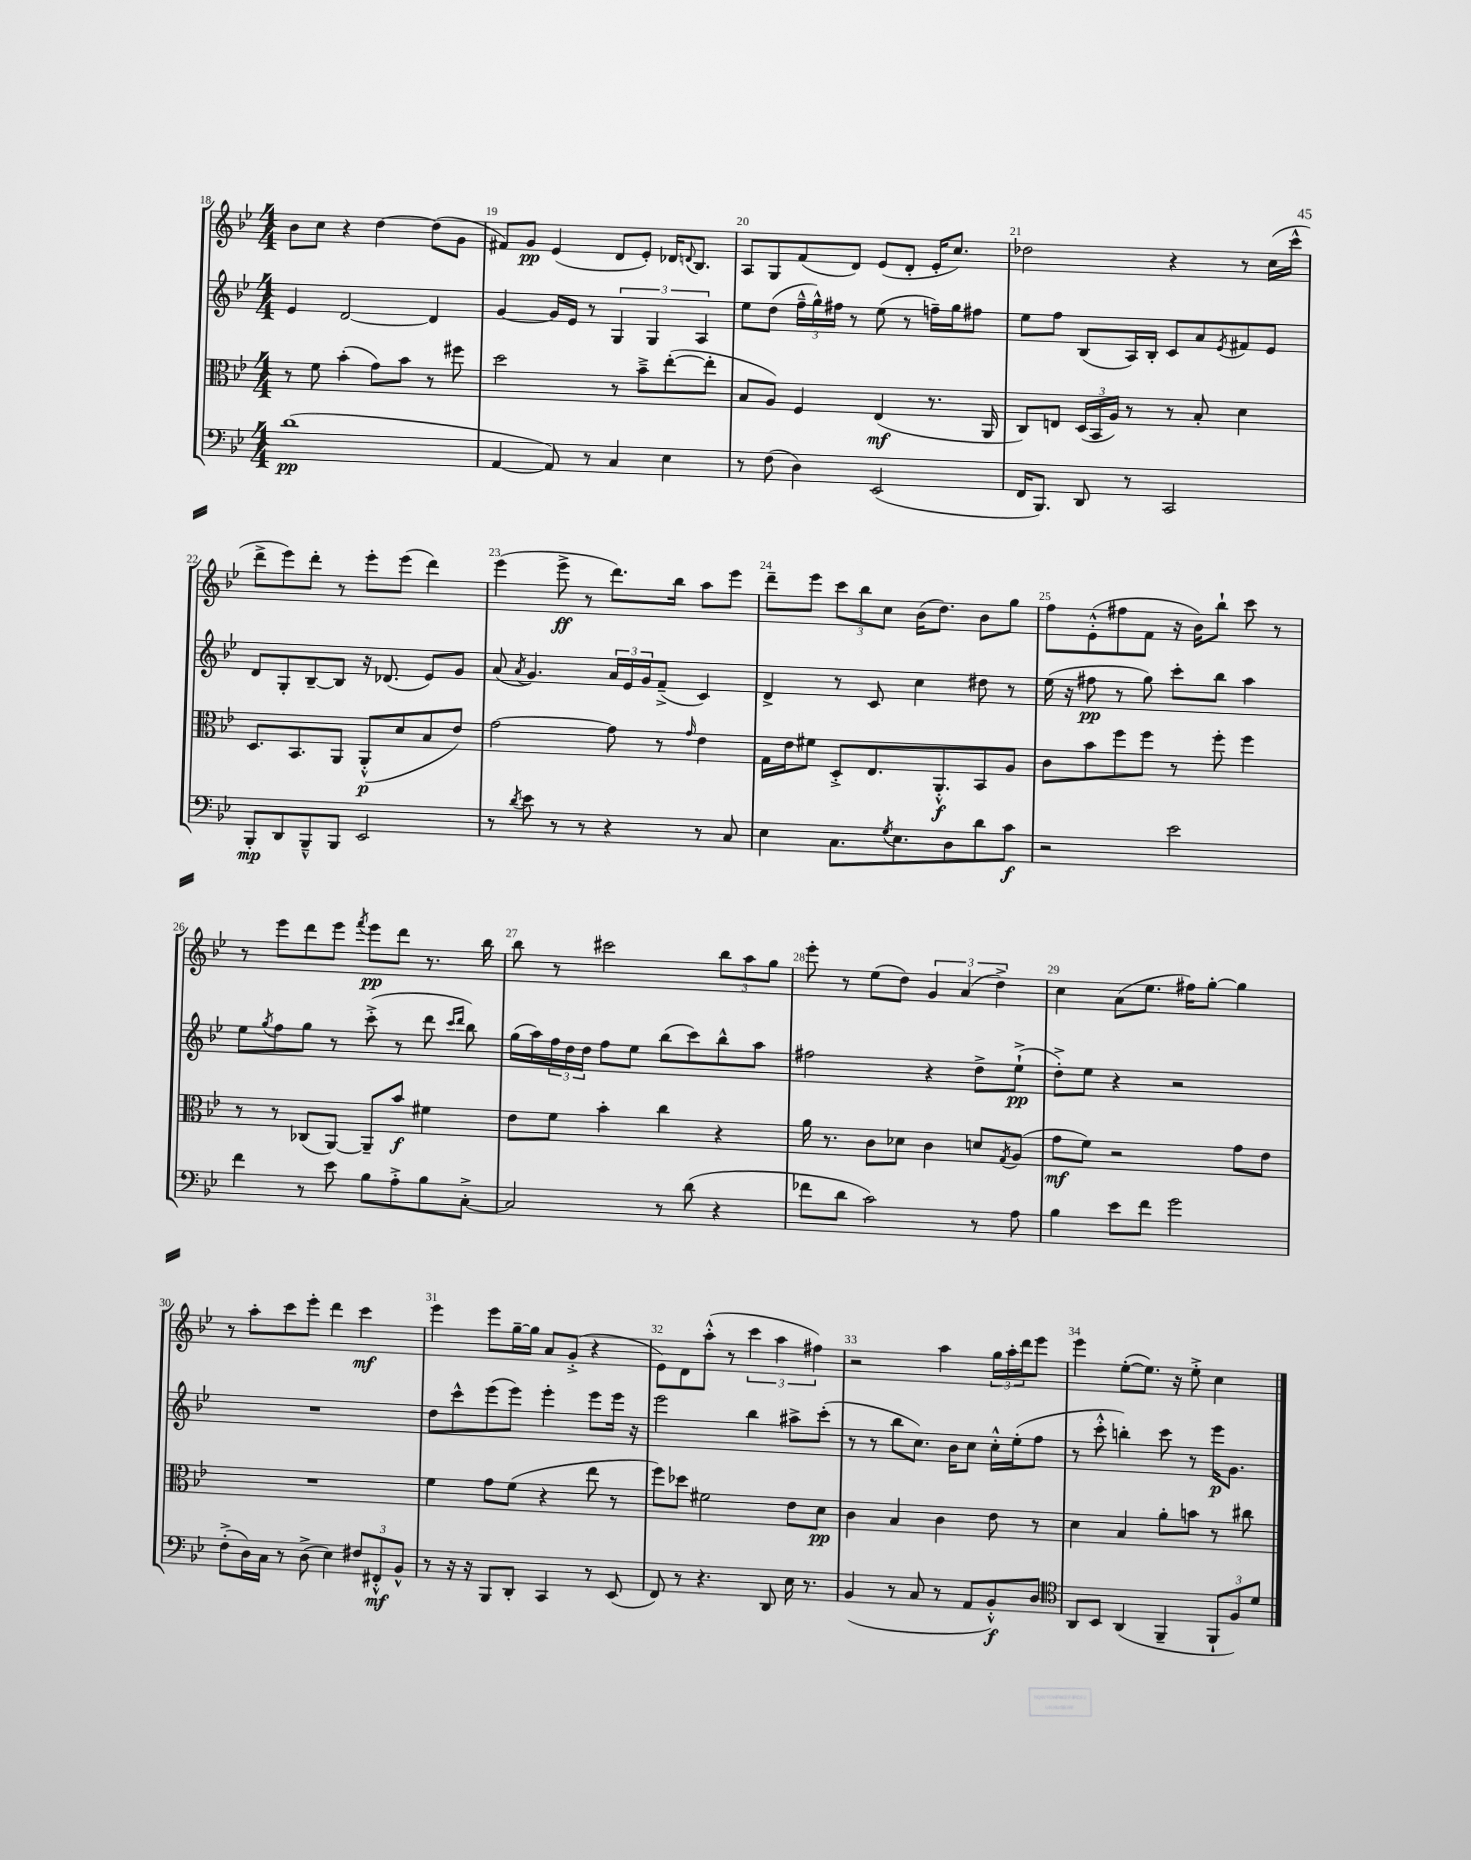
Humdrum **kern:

**kern	**kern	**kern	**kern
*staff4	*staff3	*staff2	*staff1
*clefF4	*clefC3	*clefG2	*clefG2
*k[b-e-]	*k[b-e-]	*k[b-e-]	*k[b-e-]
*M4/4	*M4/4	*M4/4	*M4/4
(1d	8r	4e-	8b-
.	8f	.	8cc
.	(4b-'	[2d	4r
.	8g)	.	[4dd
.	8b-	.	.
.	8r	4d]	(8dd]
.	8ff#	.	8g
=	=	=	=
[4AA	2dd	[4g	8f#)
.	.	.	8g
8AA])	.	16g]	(4e-
.	.	16e-	.
8r	.	8r	.
4C	8r	6G	8d
.	8b-~^	.	8e-')
.	.	6G	.
4E-	([8ee-'	.	16d-
.	.	.	8qqd
.	.	.	8.B-
.	.	6A	.
.	8ee-']	.	.
=	=	=	=
8r	8B-	8ee-	8A
(8F	8A)	(8dd	8G
4D)	4F	24ff~^^	(8f
.	.	24gg^^)	.
.	.	24ff#	.
.	.	8r	8d)
(2EE-	(4E-	(8ee-	(8e-
.	.	8r	8d'
.	8.r	16ff~)	16e-'
.	.	16gg	8.cc)
.	.	8ff#	.
.	16AA	.	.
=	=	=	=
16FF	8C)	8ee-	2dd-
8.BBB-)	.	.	.
.	8E	8ff	.
8DD	(24D	(8B-	.
.	24BB-	.	.
.	24A)	.	.
8r	8r	16A)	.
.	.	16B-'	.
2CC	8r	8c	4r
.	8B-'	8a	.
.	.	8qe-	.
.	4d	8f#	8r
.	.	8e-	(16cc
.	.	.	16ccc^^
=	=	=	=
8BBB-'	8.D	8d	8ddd^
8DD	.	8G'	8eee-)
.	8.BB-	.	.
8BBB-~^^	.	[8B-~	8ddd'
8BBB-	8AA	8B-]	8r
2EE-	(8AA'^^	16r	8eee-'
.	.	(8.d-	.
.	8d	.	(8eee-
.	8B-	8e-)	4ddd)
.	8e-)	8g	.
=	=	=	=
8r	[2g	(8a	(4eee-
8qd	.	8qa	.
8e-	.	4.g)	.
8r	.	.	8eee-^
8r	.	.	8r
4r	8g]	24a	8.ddd)
.	.	24e-	.
.	.	24g	.
.	8r	(8f~^	.
.	.	.	16bb-
.	16qqg	.	.
8r	4e-	4c)	8aa
8C	.	.	8eee-
=	=	=	=
4E-	16G	4d^	8ddd~
.	16e-	.	.
.	8f#	.	8eee-
8.C	8D'^	8r	12ccc
.	.	.	12bb-
.	8.E-	8c	.
.	.	.	12cc
8qG	.	.	.
8.E-	.	.	.
.	.	4cc	(16b-
.	8.AA'^^	.	8.dd)
8D	.	.	.
8d	8BB-	8dd#	8b-
8c	8A	8r	8gg
=	=	=	=
2r	8c	(16ee-	8ff
.	.	16r	.
.	8b-	8ff#	(8e-'^^
.	8ff	8r	8ff#
.	8ff	8gg)	8f
2e-	8r	8ccc'	16r
.	.	.	16b-)
.	8ff'	8bb-	8bb-`
.	4ff	4aa	8ccc
.	.	.	8r
=	=	=	=
4f	8r	8ee-	8r
.	.	8qgg	.
.	8r	8ff	8eee-
8r	(8C-	8gg	8ddd
8e-	[8AA)	8r	8eee-
.	.	.	8qfff
8B-	8AA~]	(8ccc'^	8eee-
8A'^	8b-	8r	8ddd
8B-	4f#	8ddd	8.r
.	.	16qqccc	.
.	.	16qqddd	.
[8C'^	.	8bb-)	.
.	.	.	16bb-
=	=	=	=
2C]	8e-	(16gg	8bb-
.	.	16aa)	.
.	8f	24ff	8r
.	.	24dd	.
.	.	24dd	.
.	4b-'	8ff	2ccc#
.	.	8ee-	.
8r	4cc	(8bb-	.
(8d	.	8ccc)	.
4r	4r	8bb-^^	12bb-
.	.	.	12aa
.	.	8aa	.
.	.	.	12gg
=	=	=	=
8f-	16a	2ff#	8eee-'
.	8.r	.	.
8d	.	.	8r
2c)	8c	.	(8ee-
.	8d-	.	8dd)
.	4c	4r	6g
.	.	.	(6a
8r	8d	8dd^	.
.	.	.	6dd^)
.	8qG	.	.
8A	(8A	(8ee-`^	.
=	=	=	=
4B-	8g	8dd'^)	4cc
.	8f)	8ee-	.
8e-	2r	4r	(8a
8f	.	.	8.ee-
2g	.	2r	.
.	.	.	16ff#)
.	.	.	[8gg'
.	8g	.	4gg]
.	8e-	.	.
=	=	=	=
(8F'^	1r	1r	8r
16D)	.	.	8aa'
16C	.	.	.
8r	.	.	8ccc
(8D^	.	.	8eee-'
4E-)	.	.	4ddd
12F#	.	.	4ccc
12FF#'^^	.	.	.
12BB-^^	.	.	.
=	=	=	=
8r	4f	8dd	4eee-
16r	.	8ccc^^	.
16r	.	.	.
8BBB-	8g	(8eee-	8eee-
8DD'	(8f	8eee-)	[16gg~
.	.	.	16gg]
4CC	4r	4eee-'	8a
.	.	.	(8g'^
8r	8ee-	8eee-	4r
(8EE-	8r	16eee-	.
.	.	16r	.
=	=	=	=
8FF)	8ff)	2eee-	8e-)
8r	8dd-	.	8d
4.r	2f#	.	(8aa'^^
.	.	.	8r
.	.	4bb-	6ccc
8DD	.	.	.
.	.	.	6aa
16E-	8e-	8aa#^	.
8.r	.	.	.
.	.	.	6ff#)
.	8d	(8ccc'	.
=	=	=	=
(4BB-	4c	8r	2r
.	.	8r	.
8r	4B-	8bb-	.
8C	.	8.cc)	.
8r	4c	.	4aa
.	.	16b-	.
8AA	.	8cc	.
8BB-'^^)	8e-	16cc'^^	24gg
.	.	.	24aa'
.	.	(16ee-'	.
.	.	.	24ddd
8D	8r	8ff	8eee-
=	=	=	=
*clefC4	*	*	*
8AA	4d	8r	4eee-
8BB-	.	8ccc'^^	.
(4AA	4B-	4bb')	([8ee-'
.	.	.	8.ee-])
4FF~	8a'	8ccc	.
.	.	.	16r
.	8b	8r	8ee-'^
12FF`	8r	16eee-	4cc
.	.	8.g	.
12F)	.	.	.
.	8cc#	.	.
12d	.	.	.
==	==	==	==
*-	*-	*-	*-
